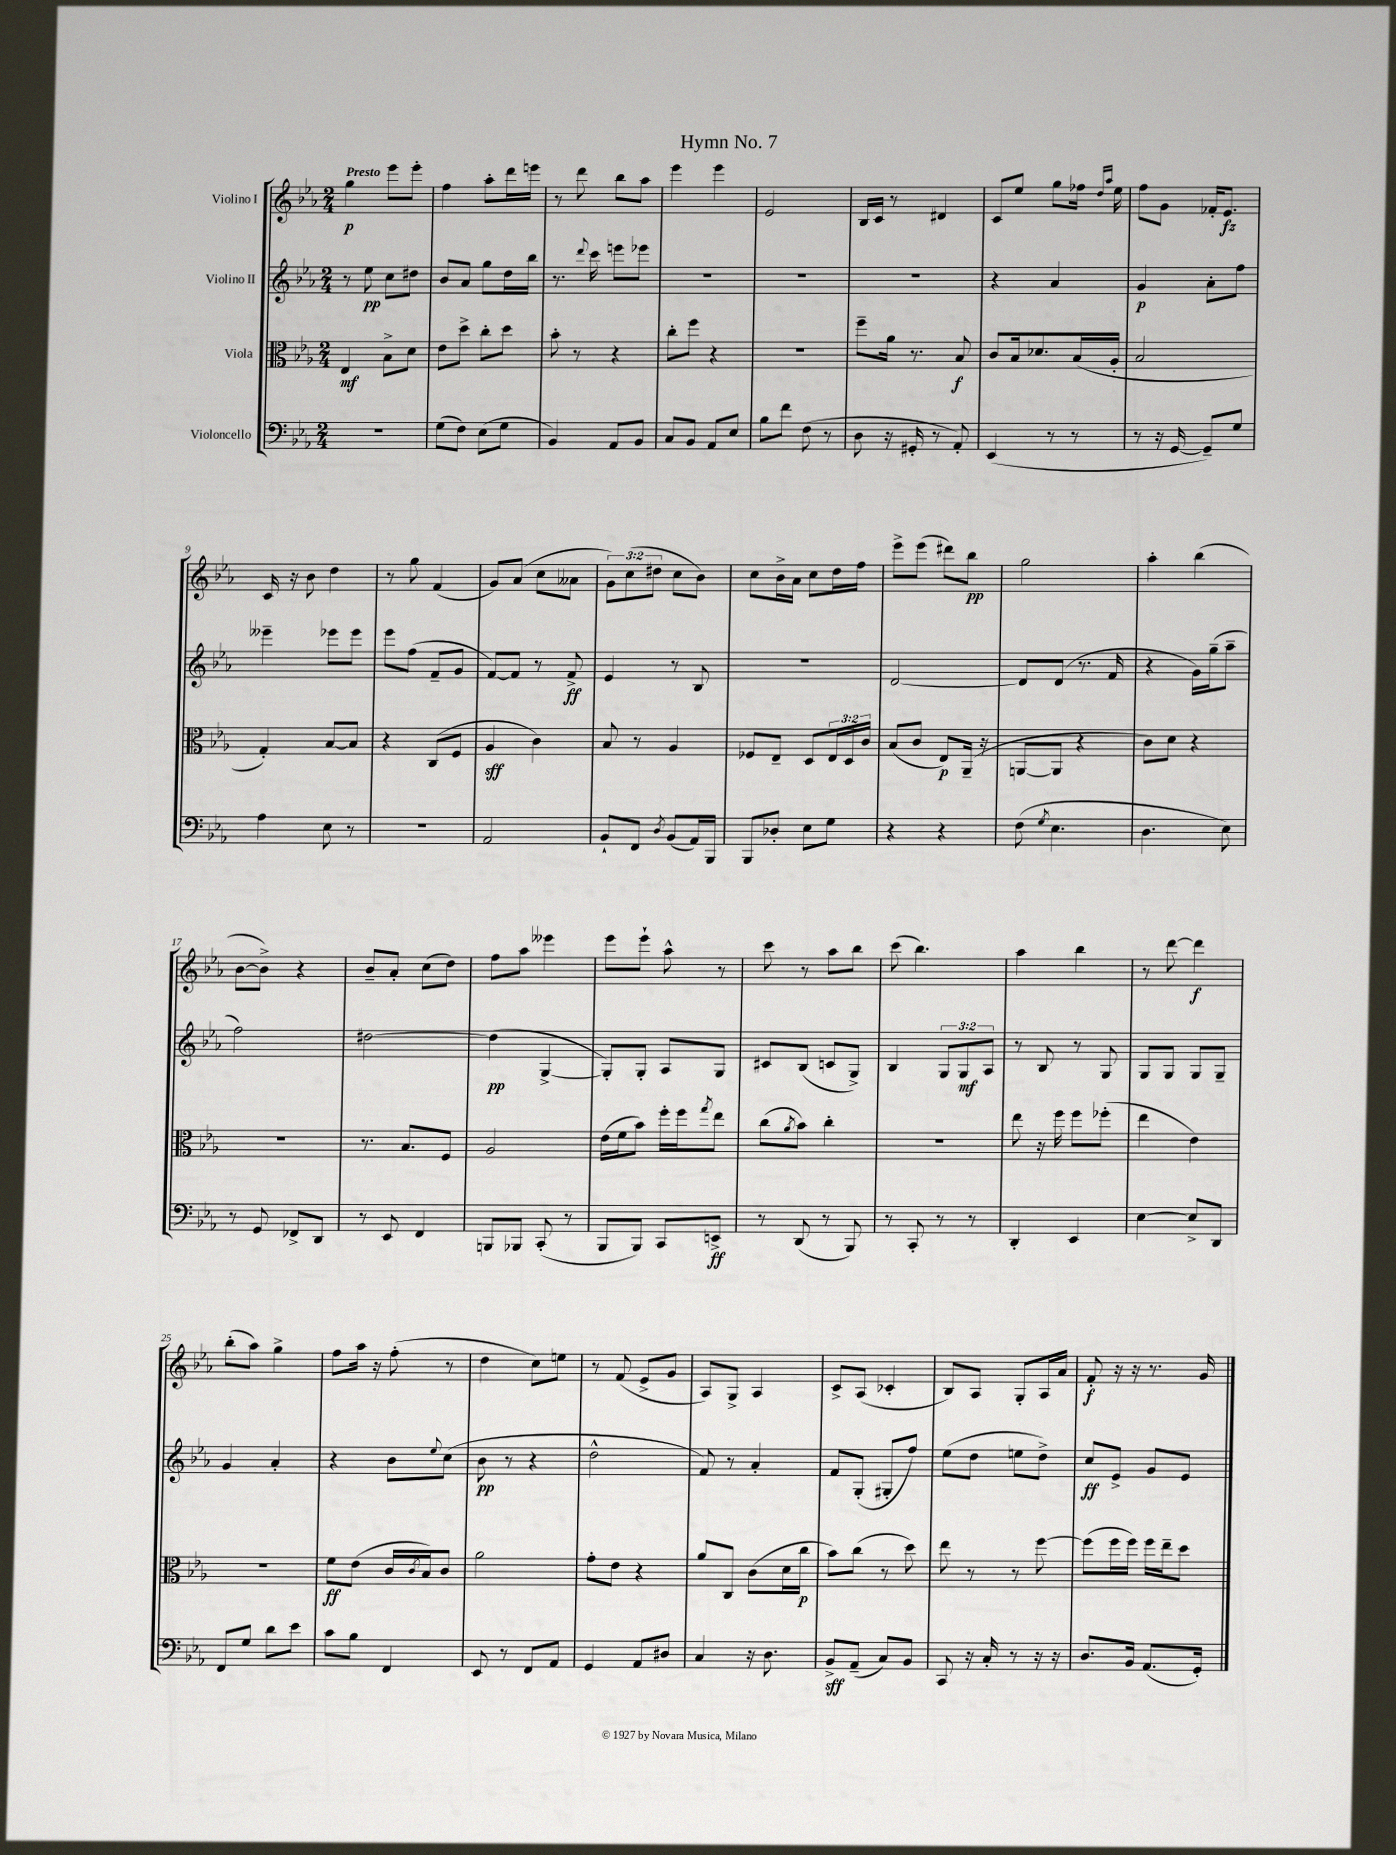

**kern	**kern	**kern	**kern
*staff4	*staff3	*staff2	*staff1
*clefF4	*clefC3	*clefG2	*clefG2
*k[b-e-a-]	*k[b-e-a-]	*k[b-e-a-]	*k[b-e-a-]
*M2/4	*M2/4	*M2/4	*M2/4
2r	4E-/	8r	4gg\
.	.	8ee-\	.
.	8B-^\L	8cc\L	8eee-\L
.	8d\J	8dd#\J	8eee-'\J
=	=	=	=
(8G\L	8e-\L	8b-/L	4ff\
8F\J)	8dd^\J	8a-/J	.
(8E-\L	8cc'\L	8gg\L	8aa-'\L
8G\J	8dd\J	16dd\L	16ddd\L
.	.	16bb-\JJ	16eee\JJ
=	=	=	=
4BB-/)	8b-'\	8.r	8r
.	8r	.	8ddd\
.	.	8qqddd/	.
.	.	16ccc\	.
8AA-/L	4r	8eee\L	8bb-\L
8BB-/J	.	8eee-\J	8aa-\J
=	=	=	=
8C/L	8cc'\L	2r	4eee-\
8BB-/J	8ff\J	.	.
8AA-/L	4r	.	4eee-\
8E-/J	.	.	.
=	=	=	=
8B-\L	2r	2r	2e-/
8f\J	.	.	.
(8F\	.	.	.
8r	.	.	.
=	=	=	=
8D\	8ff~\L	2r	16B-/LL
.	.	.	16c/JJ
16r	16a-\Jk	.	8r
16GG#'/	8.r	.	.
8r	.	.	4d#/
8AA-'/)	8B-/	.	.
=	=	=	=
(4EE-/	8c/L	4r	8c/L
.	16B-/k	.	8ee-/J
.	8.d-/	.	.
8r	.	4a-/	8gg\L
8r	(16B-/L	.	16ff-\Jk
.	.	.	16qqdd/LL
.	.	.	16qqaa-/JJ
.	16A-'/JJ	.	16ee-\
=	=	=	=
8r	2B-/	4g/	8ff\L
16r	.	.	8g\J
[16GG/	.	.	.
8GG~/]L)	.	8a-'\L	16f-'/LK
.	.	.	8.e-/J
8G/J	.	8ff\J	.
=	=	=	=
4A-\	4G'/)	4eee--~\	16c/
.	.	.	16r
.	.	.	8b-\
8E-\	[8B-/L	8eee-\L	4dd\
8r	8B-/]J	8eee-\J	.
=	=	=	=
2r	4r	8eee-\L	8r
.	.	(8ff\J	8gg\
.	(8C/L	8f~/L	(4f/
.	8F/J	8g/J	.
=	=	=	=
2AA-/	4A-/	[8f/L)	8g/L)
.	.	8f/]J	(8a-/J
.	4c\)	8r	8cc\L
.	.	8f^/	8a--\J
=	=	=	=
8BB-`/L	8B-/	4e-/	12g\L)
.	.	.	(12cc\
8FF/J	8r	.	.
.	.	.	12dd#\J
8qD/	.	.	.
(8BB-/L	4A-/	8r	8cc\L
16AA-/L)	.	8B-/	8b-\J)
16BBB-/JJ	.	.	.
=	=	=	=
8BBB-/L	8F-/L	2r	8cc\L
8D-'/J	8E-~/J	.	16b-^\L
.	.	.	16a-\JJ
8E-\L	8D/L	.	8cc\L
8G\J	24E-/L	.	16dd\L
.	24D/	.	.
.	.	.	16ff\JJ
.	24c/JJ	.	.
=	=	=	=
4r	(8B-/L	[2d/	8eee-^\L
.	8c/J	.	(8eee-\J
4r	8E-/L)	.	8ddd#\L)
.	(16AA-~/Jk	.	8bb-\J
.	16r	.	.
=	=	=	=
(8F\	[8AA/L	8d/]L	2gg\
8qG/	.	.	.
4.E-\	8AA/]J	(8d/J	.
.	4r	8.r	.
.	.	16f/	.
=	=	=	=
4.D\	8c\L)	4r	4aa-'\
.	8d\J	.	.
.	4r	16g\LL)	(4bb-\
.	.	(16gg~\J	.
8E-\)	.	8aa-~\J	.
=	=	=	=
8r	2r	2ff\)	[8b-\L
8GG/	.	.	8b-^\]J)
8FF-^/L	.	.	4r
8DD/J	.	.	.
=	=	=	=
8r	8.r	[2dd#\	8b-~/L
8EE-/	.	.	8a-'/J
.	8.B-/L	.	.
4FF/	.	.	(8cc\L
.	8F/J	.	8dd\J)
=	=	=	=
8BBB/L	2A-/	(4dd#\]	8ff\L
8BBB-/J	.	.	8aa-\J
(8CC'/	.	[4G^/	4eee--\
8r	.	.	.
=	=	=	=
8BBB-/L	(16e-\LL	8G'/]L)	8eee-\L
.	16f\J	.	.
8BBB-/J)	8b-\J)	8G'/J	8eee-`\J
8CC/L	16ff'\LL	8A-/L	8aa-^^\
.	16ff\J	.	.
.	8qgg/	.	.
8EE^/J	8ee-\J	8G/J	8r
=	=	=	=
8r	(8cc\L	8c#/L	8ccc\
.	8qa-/	.	.
(8DD/	8b-\J)	(8B-/J	8r
8r	4cc'\	8c/L	8aa-\L
8BBB-/)	.	8G^/J)	8bb-\J
=	=	=	=
8r	2r	4B-/	(8ccc\
8CC'/	.	.	4.bb-\)
8r	.	12G/L	.
.	.	12G/	.
8r	.	.	.
.	.	12A-/J	.
=	=	=	=
4DD'/	8ee-\	8r	4aa-\
.	16r	8B-/	.
.	16ff\	.	.
4EE-/	8ff\L	8r	4bb-\
.	(8ff-'\J	8G/	.
=	=	=	=
[4E-\	4ee-\	8G/L	8r
.	.	8G/J	[8ddd\
8E-^/]L	4e-\)	8G/L	4ddd\]
8DD/J	.	8G~/J	.
=	=	=	=
8FF/L	2r	4g/	(8bb-'\L
8G/J	.	.	8aa-\J)
8d\L	.	4a-'/	4gg^\
8e-\J	.	.	.
=	=	=	=
8c\L	8f\L	4r	8ff\L
8B-\J	(8e-\J	.	16aa-\Jk
.	.	.	16r
4FF/	16c/LL	8b-\L	(8ff'\
.	8qc/	.	.
.	16B-/J)	.	.
.	.	8qqee-/	.
.	8c/J	(8cc\J	8r
=	=	=	=
8EE-/	2a-\	8b-\	4dd\
8r	.	8r	.
8FF/L	.	4r	8cc\L)
8AA-/J	.	.	8ee\J
=	=	=	=
4GG/	8g'\L	2dd^^\	8r
.	8e-\J	.	(8f/
8AA-/L	4r	.	8e-^/L
8D#/J	.	.	8g/J
=	=	=	=
4C/	8a-/L	8f/)	8A-/L)
.	8C/J	8r	8G^/J
16r	(8c\L	4a-'/	4A-/
8.D\	.	.	.
.	16d\L	.	.
.	16cc\JJ	.	.
=	=	=	=
8BB-^/L	8b-\L)	8f/L	8c^/L
(8AA-~/J	(8cc\J	(8G'/J	(8A-/J
8C/L)	8r	8G#'/L	4c-'/
8BB-/J	8dd\)	8ff/J)	.
=	=	=	=
8CC/	8ee-\	(8ee-\L	8B-/L)
16r	8r	8dd\J	8A-/J
16C'/	.	.	.
8r	8r	8ee\L	8G'/L
16r	[8ff\	8dd^\J)	16A-/L
16r	.	.	16a-/JJ
=	=	=	=
8.D/L	(8ff\]L	8cc/L	8f'/
.	16ff\L	8e-^/J	16r
16BB-/Jk	16ff\JJ)	.	16r
(8.AA-/L	16ff\LL	8g/L	8.r
.	16ee-~\J	.	.
.	8dd\J	8e-/J	.
16GG'/Jk)	.	.	16g/
==	==	==	==
*-	*-	*-	*-
